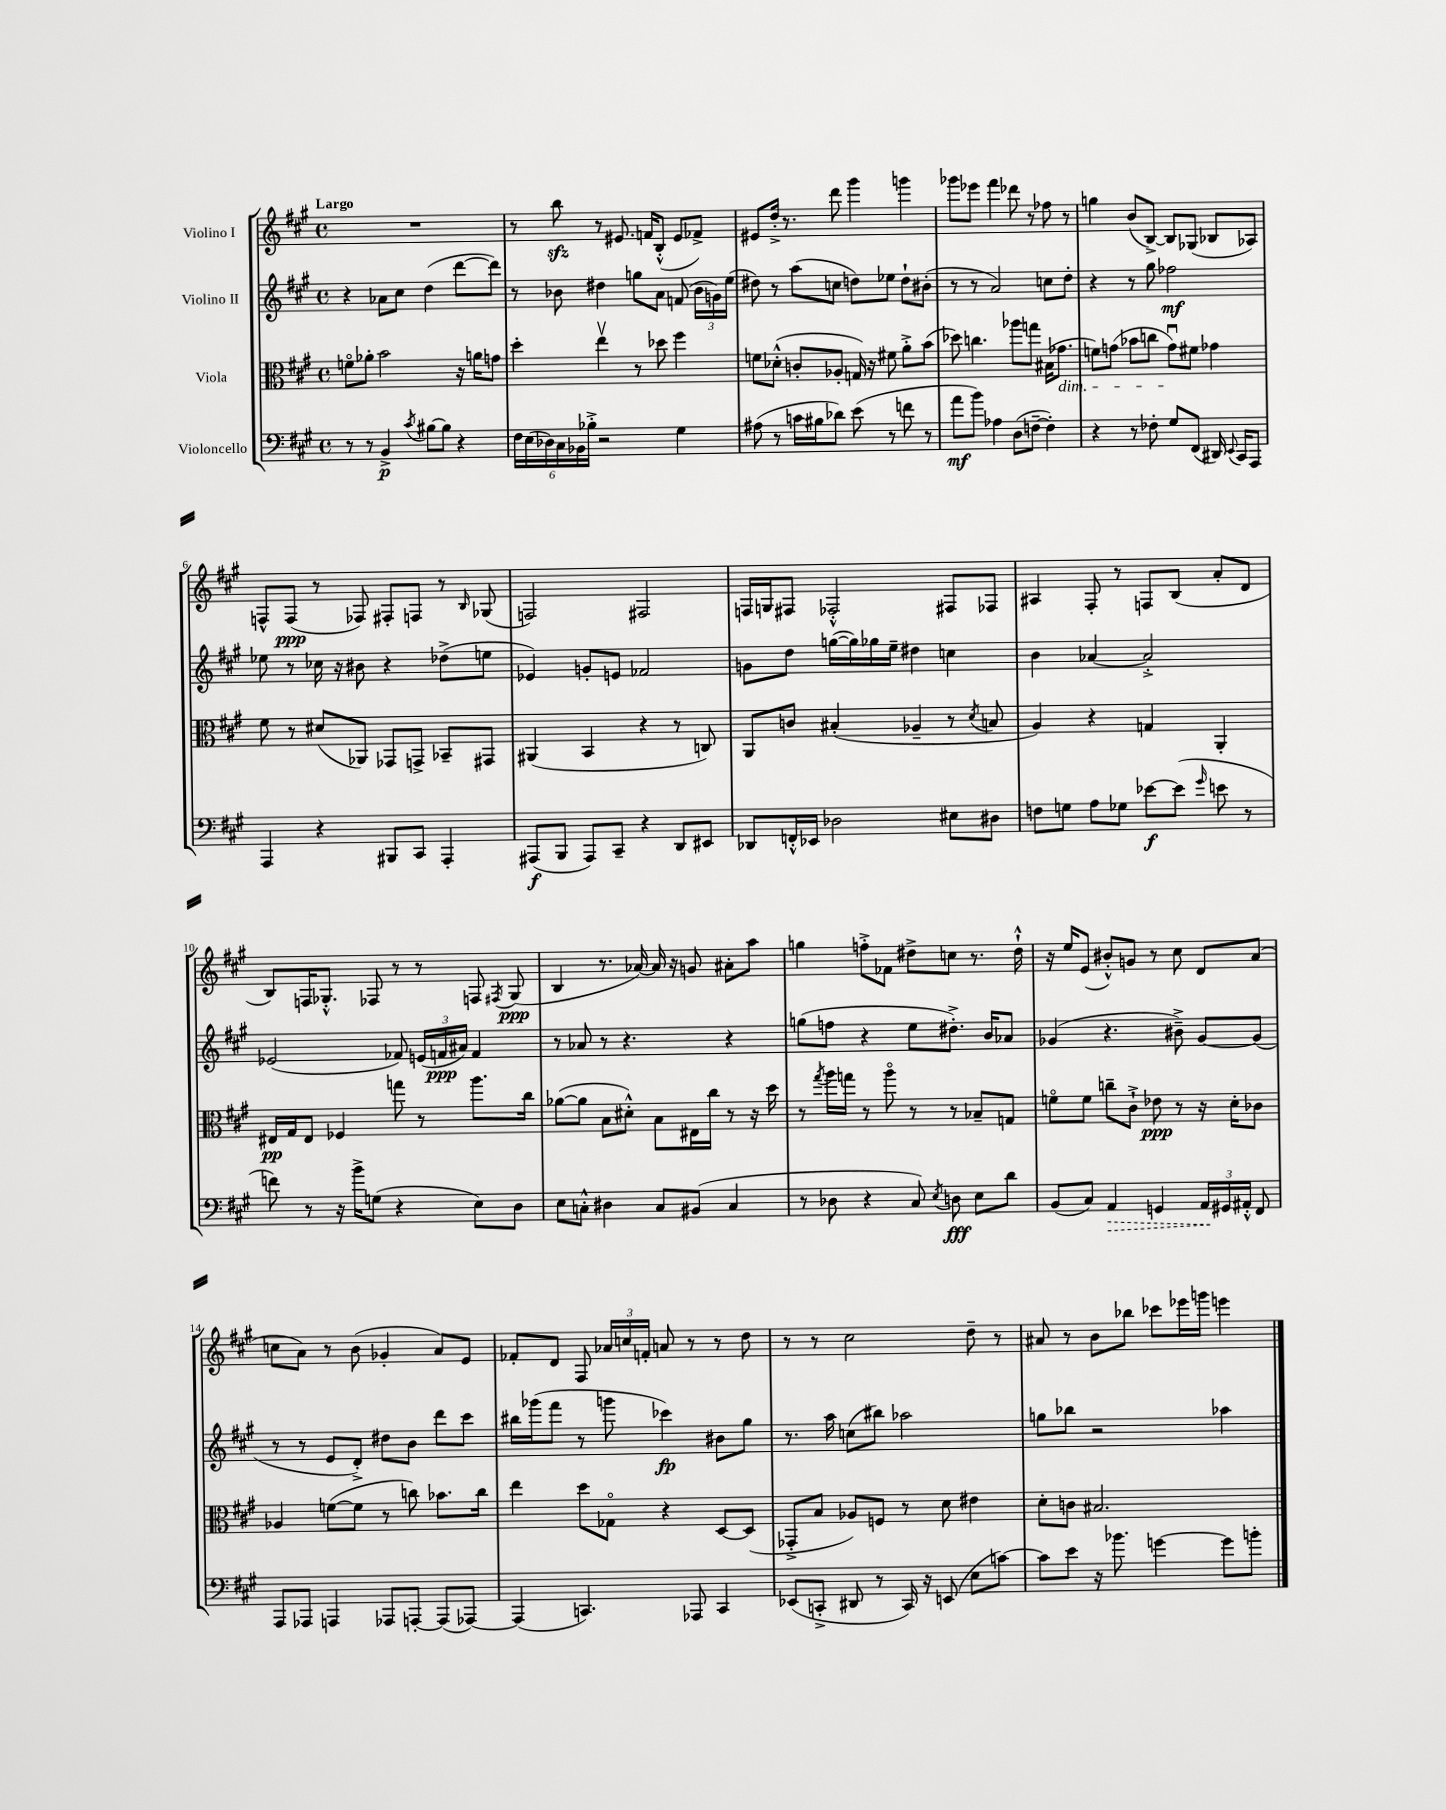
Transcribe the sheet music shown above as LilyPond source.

<<
\new StaffGroup <<
\new Staff = "s0" \with { instrumentName = "Violino I" } {
    \clef treble \key a \major \defaultTimeSignature \time 4/4 \tempo "Largo"
    \autoBeamOff R1 |
    r8 b''8\sfz r8 eis'8. f'16[ b8]-.-^( eis'8[ fes'8]->) |
    eis'8[ d''16]-.-> r8. d'''8 gis'''4 g'''4 |
    ges'''8[ ees'''8] fis'''4 des'''8 r8 fes''8 r8 |
    g''4 b'8[( b8]~->) b8[ ges8]( bes8[ aes8]) |
    f8[-^ f8]\ppp( r8 fes8) fis8[-. f8] r8 \grace { b16 } ges8( |
    f2) fis2 |
    f16[ g16 fis8] fes2-.-^ fis8[ fes8] |
    ais4 fis8-. r8 f8[ b8]( a'8[-. d'8] |
    b8[) f16 ges8.]-.-^ fes8 r8 r8 f8 \acciaccatura { fis8 } ges8\ppp( |
    b4 r8. aes'16~) aes'16 r16 g'8 ais'8[-. a''8] |
    g''4 f''8[-.-> fes'8] dis''8[-> c''8] r8. dis''16-!-^ |
    r16 e''16[ e'8]( bis'8[-.-^) g'8] r8 cis''8 d'8[ a'8]( |
    c''8[ a'8]) r8 b'8( ges'4-. a'8[) e'8] |
    fes'8[-. d'8] fis8 \tuplet 3/2 { aes'16[ c''16 f'16]-. } a'8 r8 r8 d''8 |
    r8 r8 cis''2 d''8-- r8 |
    ais'8 r8 b'8[ bes''8] ces'''8[ ees'''16 g'''16] e'''4 \bar "|." |
}
\new Staff = "s1" \with { instrumentName = "Violino II" } {
    \clef treble \key a \major \defaultTimeSignature \time 4/4
    \autoBeamOff r4 aes'8[ cis''8] d''4( d'''8[~ d'''8]) |
    r8 bes'8 dis''4 g''8[ a'8] f'8( \tuplet 3/2 { bes'16[ g'16) e''16]( } |
    dis''8) r8 a''8[( c''8] d''8[) ees''8] d''8[-! bis'8]-.( |
    r8 r8 a'2) c''8[ d''8]-. |
    r4 r8 gis''8 fes''2\mf |
    ees''8 r8 ces''16 r16 bis'8 r4 des''8[->( e''8] |
    ees'4) g'8[-. e'8] fes'2 |
    g'8[ d''8] g''16[~( g''16) ges''16 e''16]-- dis''4 c''4 |
    b'4 aes'4~ aes'2-.-> |
    ees'2( fes'8) \tuplet 3/2 { e'16[( f'16\ppp ais'16]) } f'4 |
    r8 aes'8 r8 r4. r4 |
    g''8[( f''8] r4 e''8[ dis''8.]-.->) b'16[ aes'8] |
    ges'4( r4. bis'8--->) ges'8[~ ges'8]( |
    r8 r8 e'8[ d'8]-.->) dis''8[ b'8] d'''8[ cis'''8] |
    bis''16[ ges'''16( fis'''8] r8 g'''8 ces'''4\fp) bis'8[ gis''8] |
    r8. a''16 c''8[( bis''8]) aes''2 |
    g''8[ bes''8] r2 aes''4 \bar "|." |
}
\new Staff = "s2" \with { instrumentName = "Viola" } {
    \clef alto \key a \major \defaultTimeSignature \time 4/4
    \autoBeamOff f'8[\flageolet aes'8]-. b'2 r16 a'16[ g'8] |
    d''4-. e''4\upbow r8 des''8 fis''4 |
    f'8[ des'8]-.-^( c'8[-. aes8]-. g16) r16 fis'8 a'8[-.-> b'8]( |
    des''8) c''4. aes''8[ g''8] bis16[( ges'8.]\dim |
    f'8[) g'8]( bes'8[ c''8] g'8[\downbow\!) fis'8] ges'4 |
    fis'8 r8 dis'8[( aes,8]) ges,8[ g,8]-> bes,8[-- gis,8] |
    ais,4( b,4 r4 r8 c8) |
    a,8[ c'8] bis4-.( aes4-- r8 \acciaccatura { d'8 } b8 |
    a4) r4 g4 a,4-. |
    eis16[\pp gis16 eis8] fes4 g''8 r8 a''8.[ cis''16] |
    aes'8[~( aes'8] b8[ dis'8]-.-^) b8[ eis16 cis''16] r8 r16 d''16 |
    r8 \acciaccatura { gis''8 } a''16[ g''16] r8 a''8\flageolet r8 r8 bes8[-- g8] |
    f'8[\flageolet f'8] c''8[-- cis'8]-!-> ees'8\ppp r8 r16 d'16[-. ces'8] |
    aes4 f'8[~( f'8] r8 c''8) bes'8.[ c''16] |
    e''4 d''8[ ges8]\flageolet r4 d8[~ d8]( |
    ges,8[-.-> b8] aes8[) f8] r8 d'8 eis'4 |
    d'8[-. c'8] bis2. \bar "|." |
}
\new Staff = "s3" \with { instrumentName = "Violoncello" } {
    \clef bass \key a \major \defaultTimeSignature \time 4/4
    \autoBeamOff r8 r8 b,4->\p \acciaccatura { cis'8 } bis8[~ bis8] r4 |
    \tuplet 6/4 { fis16[ e16( des16) cis16 bes,16 bes16]-.-> } r2 gis4 |
    ais8( r8 c'16[ bis16 des'8]) e'8( r8 f'8 r8 |
    a'8[\mf b'8]) aes4 d8[( f8]~-- f4-.) |
    r4 r8 fes8-. gis8[ fis,8]( dis,16) \appoggiatura { e,8 } cis,16[ a,,8] |
    a,,4 r4 bis,,8[ cis,8] a,,4-. |
    ais,,8[\f( b,,8] ais,,8[) cis,8]-- r4 d,8[ eis,8] |
    des,8[ f,16-.-^ ees,16] des2 eis8[ dis8] |
    f8[ g8] a8[ ges8] ees'8[~\f ees'8]( \grace { gis'16 } e'8 r8 |
    f'8) r8 r16 b'16[-> g8]( r4 e8[) d8] |
    e8[ c8]-.-^ dis4 c8[ bis,8]( c4 |
    r8 des8 r4 cis8) \acciaccatura { e8 } d8\fff e8[ d'8] |
    b,8[( cis8]) \once \override Hairpin.style = #'dashed-line a,4\> g,4 \tuplet 3/2 { a,16[\! gis,16 ais,16]-.-^ } fis,8 |
    a,,8[ aes,,8] a,,4 aes,,8[ a,,8]~-. a,,8[( aes,,8]~) |
    aes,,4( c,4.) aes,,8 c,4 |
    ees,8[( c,8]-.-> dis,8 r8 c,16) r16 e,8( e8[ c'8]~) |
    c'8[ e'8] r16 bes'8. g'4~ g'8[ b'8]-. \bar "|." |
}
>>
>>
